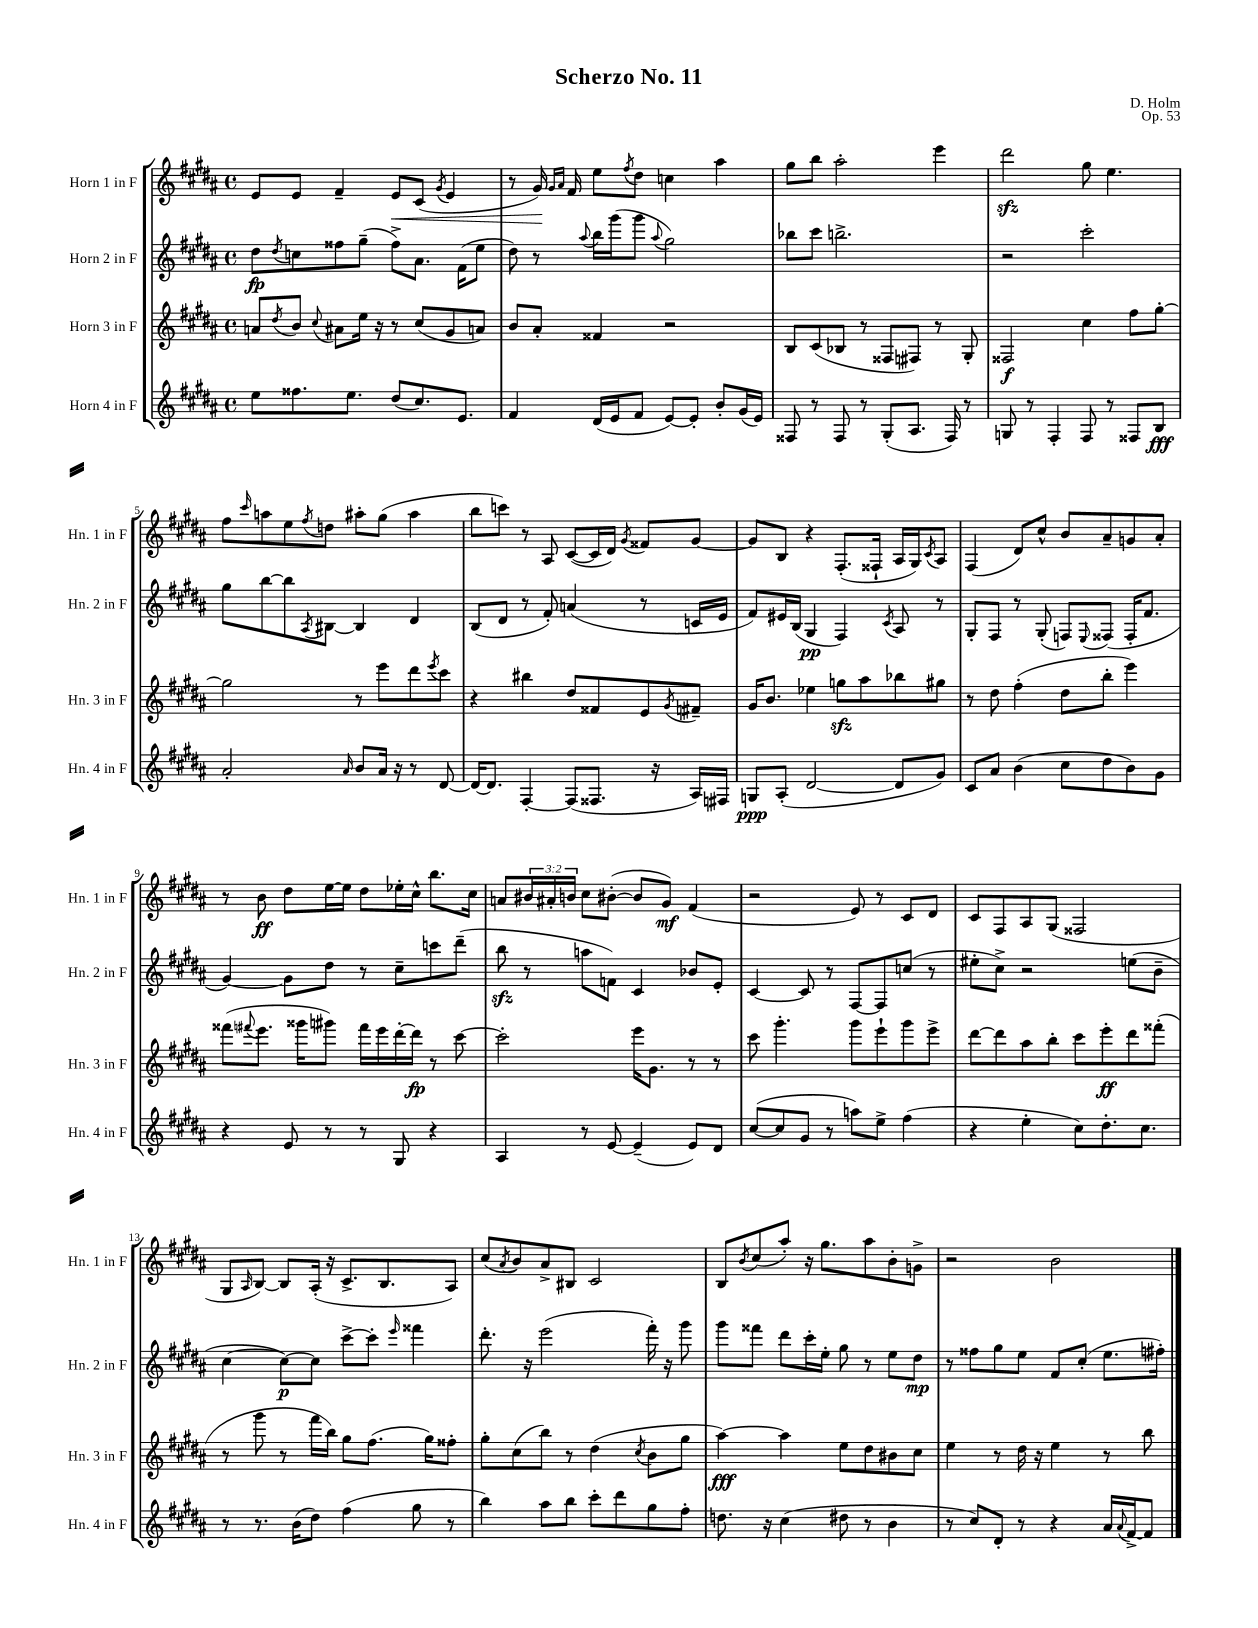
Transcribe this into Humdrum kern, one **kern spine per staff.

**kern	**kern	**kern	**kern
*staff4	*staff3	*staff2	*staff1
*clefG2	*clefG2	*clefG2	*clefG2
*k[f#c#g#d#a#]	*k[f#c#g#d#a#]	*k[f#c#g#d#a#]	*k[f#c#g#d#a#]
*M4/4	*M4/4	*M4/4	*M4/4
*met(c)	*met(c)	*met(c)	*met(c)
8ee	8a	8dd#	8e
.	8qdd#	8qdd#	.
8.ff##	8b	8cc	8e
.	8qqcc#	.	.
.	8a#	8ff##	4f#~
8.ee	.	.	.
.	16ee	(8gg#~	.
.	16r	.	.
(8dd#	8r	8ff##^)	8e
8.cc#)	(8cc#	8.a#	(8c#
.	.	.	8qg#
.	8g#	.	4e
8.e	.	(16f#	.
.	8a)	8ee	.
=	=	=	=
4f#	8b	8dd#)	8r
.	8a#'	8r	16g#)
.	.	.	16qqg#
.	.	.	16qqa#
.	.	.	16f#
.	.	8qqaa#	.
(16d#	4f##	16bb	8ee
16e	.	(16ggg#	.
.	.	.	8qff#
8f#	.	8ggg#	8dd#
.	.	8qqaa#	.
[8e)	2r	2gg#)	4cc
8e']	.	.	.
8b'	.	.	4aa#
(16g#	.	.	.
16e)	.	.	.
=	=	=	=
8F##	8B	8bb-	8gg#
8r	(8c#	8ccc#	8bb
8F##	8B-	2.bb^	2aa#'
8r	8r	.	.
(8G#'	8F##	.	.
8.A#	8F#)	.	.
.	8r	.	4eee
16F##)	.	.	.
8r	8G#'	.	.
=	=	=	=
8G	2F##	2r	2ddd#
8r	.	.	.
4F#'	.	.	.
8F#	4cc#	2ccc#'	8gg#
8r	.	.	4.ee
8F##	8ff#	.	.
8B	[8gg#'	.	.
=	=	=	=
2a#'	2gg#]	8gg#	8ff#
.	.	.	16qqccc#
.	.	[8bb	8aa
.	.	8bb]	8ee
.	.	8qA#	8qff#
.	.	[8B#	8dd
16qqa#	.	.	.
8b	8r	4B#]	8aa#'
16a#	8eee	.	(8gg#
16r	.	.	.
8r	8ddd#	4d#	4aa#
.	8qeee	.	.
[8d#	8ccc#	.	.
=	=	=	=
16d#_	4r	(8B	8bb
8.d#]	.	.	.
.	.	8d#	8ccc)
[4F#'	4bb#	8r	8r
.	.	8f#')	8A#
(8F#]	8dd#	(4a	([8c#
8.F##	8f##	.	16c#]
.	.	.	16d#)
.	.	.	8qg#
.	8e	8r	8f##
16r	.	.	.
.	8qg#	.	.
16A#)	8f#~	16c	[8g#
16F#	.	16e	.
=	=	=	=
8G	16g#	8f#)	8g#]
.	8.b	.	.
(8A#'	.	16e#	8B
.	.	(16B	.
[2d#	4ee-	4G#	4r
.	8gg	4F#)	(8.F#'
.	8aa#	.	.
.	.	.	16F##`
.	.	8qc#	.
8d#]	8bb-	8A#	16A#
.	.	.	16G#)
.	.	.	8qc#
8g#)	8gg#	8r	8A#
=	=	=	=
8c#	8r	8G#'	(4F#
8a#	8dd#	8F#	.
(4b	(4ff#'	8r	8d#)
.	.	(8G#'	8cc#^^
8cc#	8dd#	8F)	8b
.	.	8qqE	.
8dd#	8bb'	(8F##	8a#~
8b)	4eee)	16F##'	8g
.	.	8.f#	.
8g#	.	.	8a#'
=	=	=	=
4r	(8fff##	[4g#)	8r
.	8qqfff#	.	.
.	8.eee	.	8b
8e	.	8g#]	8dd#
.	16ggg##	.	.
8r	8ggg#)	8dd#	[16ee
.	.	.	16ee]
8r	16fff#	8r	8dd#
.	16eee	.	.
8G#	[16ddd#'	8cc#~	16ee-'
.	16ddd#]	.	16cc#^^
4r	8r	8ccc	8.bb
.	[8ccc#	(8ddd#~	.
.	.	.	16cc#
=	=	=	=
4A#	2ccc#']	8bb	8a
.	.	8r	24b#
.	.	.	24a#'
.	.	.	24b
8r	.	8aa	8cc#
[8e	.	8f)	([8b#'
(4e~]	16eee	4c#	8b#]
.	8.g#	.	.
.	.	.	8g#)
8e)	8r	8b-	(4f#
8d#	8r	8e'	.
=	=	=	=
([8cc#	8ccc#	[4c#	2r
8cc#]	4.ggg#'	.	.
8g#	.	8c#]	.
8r	.	8r	.
8aa)	8ggg#	[8F#	8e)
8ee^	8eee`	8F#]	8r
(4ff#	8ggg#	(8cc	8c#
.	8eee^	8r	8d#
=	=	=	=
4r	[8ddd#	8ee#'	8c#
.	8ddd#]	8cc#^)	8F#
4ee'	8aa#	2r	8A#
.	8bb'	.	(8G#
8cc#)	8ccc#	.	2F##
8.dd#'	8eee'	.	.
.	8ddd#	(8ee	.
8.cc#	.	.	.
.	(8fff##'	8b~	.
=	=	=	=
8r	8r	[4cc#	8G#
.	.	.	16qqA#
8.r	8ggg#	.	[8B)
.	8r	8cc#_)	8B]
(16b	.	.	.
8dd#)	16fff#	8cc#]	(16A#'
.	16bb)	.	16r
(4ff#	8gg#	[8ccc#^	8.c#^
.	(8.ff#	8ccc#']	.
.	.	.	8.B
.	.	16qqeee	.
8gg#	.	4fff##	.
.	16gg#)	.	.
8r	8ff##'	.	8A#)
=	=	=	=
4bb)	8gg#'	8.ddd#'	(8cc#
.	.	.	8qa#
.	(8cc#	.	8b)
.	.	16r	.
8aa#	8bb)	(2eee	8a#^
8bb	8r	.	8B#
8ccc#'	(4dd#	.	2c#
8ddd#	.	.	.
.	8qcc#	.	.
8gg#	8b	16fff#')	.
.	.	16r	.
8ff#'	8gg#	8ggg#	.
=	=	=	=
8.dd	[4aa#)	8ggg#	8B
.	.	.	8qb
.	.	8fff##	(8cc#
16r	.	.	.
(4cc#	4aa#]	8ddd#	8aa#')
.	.	16ccc#'	16r
.	.	16ee'	8.gg#
8dd#	8ee	8gg#	.
8r	8dd#	8r	8aa#
4b	8b#	8ee	8b'
.	8cc#	8dd#	8g^
=	=	=	=
8r	4ee	8r	2r
8cc#)	.	8ff##	.
8d#'	8r	8gg#	.
8r	16dd#	8ee	.
.	16r	.	.
4r	4ee	8f#	2b
.	.	(8cc#'	.
16a#	8r	8.ee	.
8qqa#	.	.	.
[16f#^	.	.	.
8f#]	8bb	.	.
.	.	16ff#')	.
==	==	==	==
*-	*-	*-	*-
